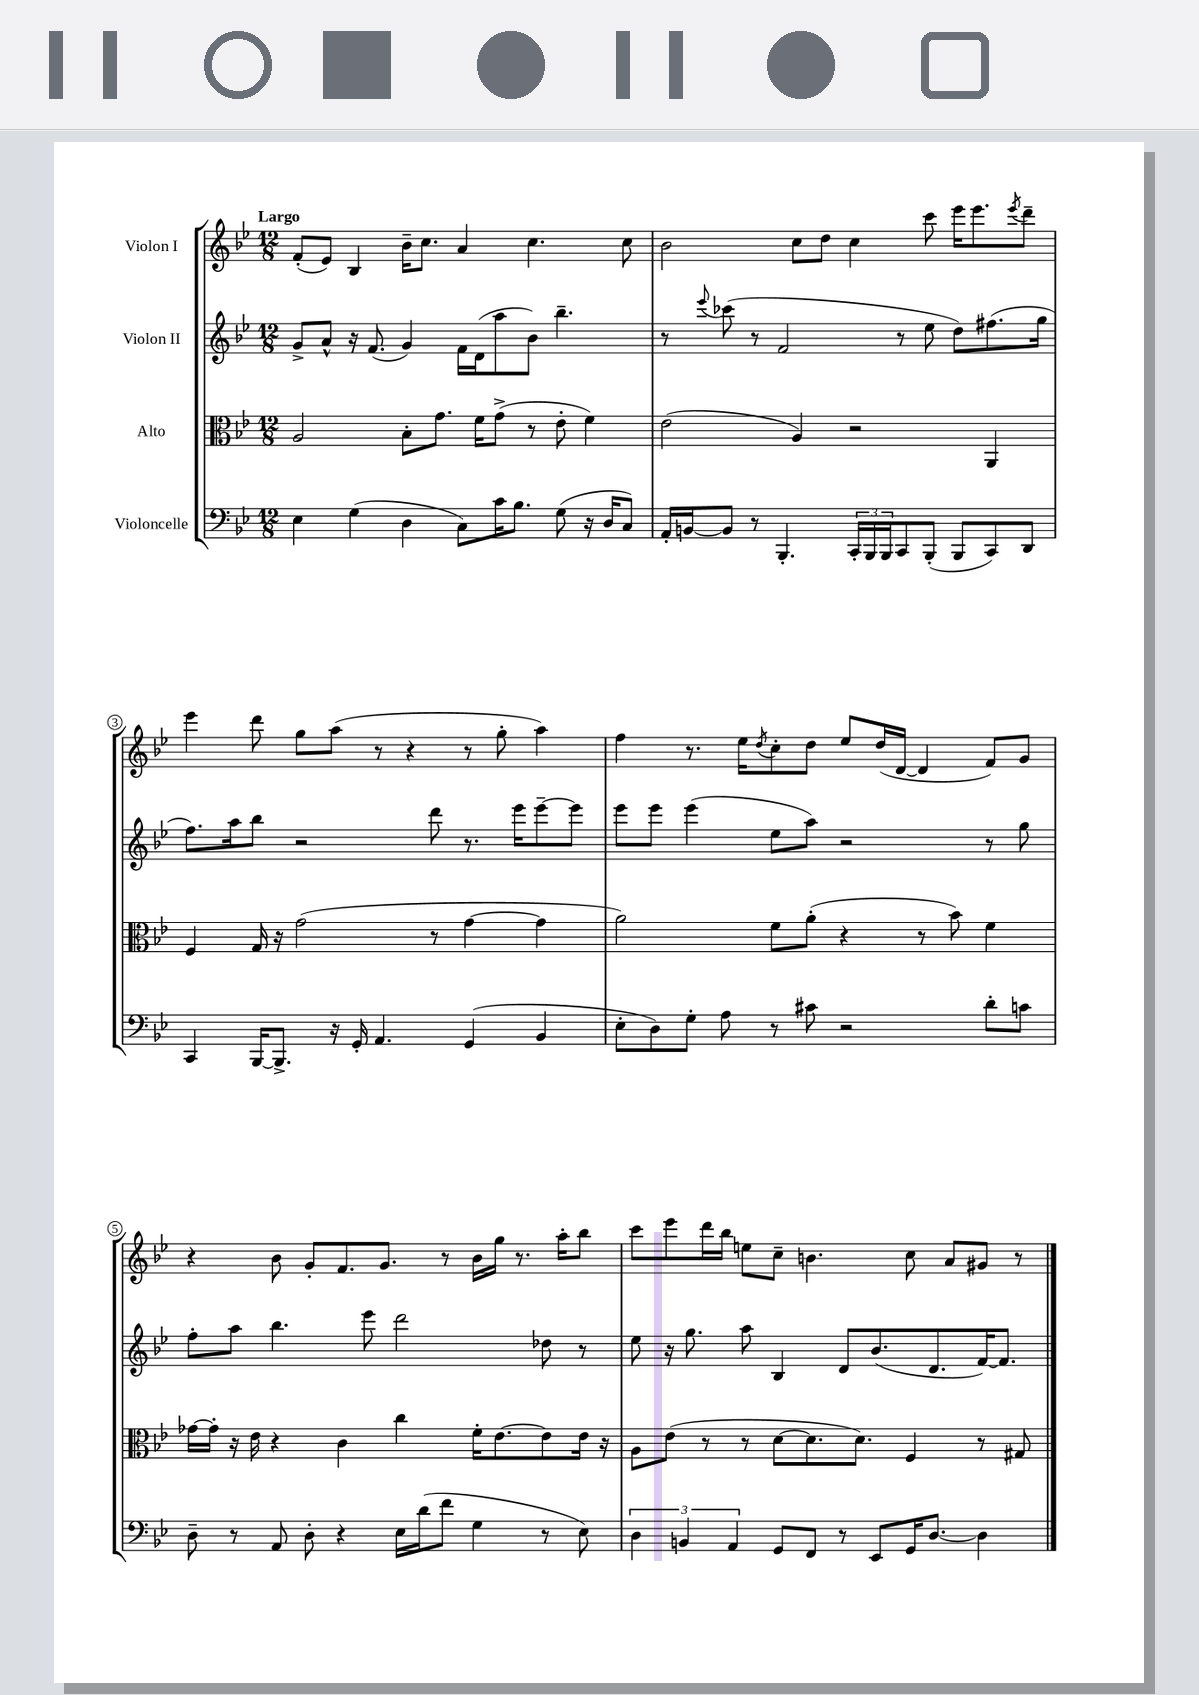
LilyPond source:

<<
\new StaffGroup <<
\new Staff = "s0" \with { instrumentName = "Violon I" } {
    \clef treble \key bes \major \numericTimeSignature \time 12/8 \tempo "Largo"
    f'8-.( ees'8) bes4 bes'16-- c''8. a'4 c''4. c''8 |
    bes'2 c''8 d''8 c''4 c'''8 ees'''16 ees'''8. \acciaccatura { ees'''8 } d'''8-- |
    ees'''4 d'''8 g''8 a''8( r8 r4 r8 g''8-. a''4) |
    f''4 r8. ees''16 \acciaccatura { d''8 } c''8-. d''8 ees''8 d''16( d'16~ d'4 f'8) g'8 |
    r4 bes'8 g'8-. f'8. g'8. r8 bes'16 g''16 r8. a''16-. bes''8 |
    c'''8 ees'''8 d'''16 bes''16 e''8 c''8-- b'4. c''8 a'8 gis'8 r8 \bar "|." |
}
\new Staff = "s1" \with { instrumentName = "Violon II" } {
    \clef treble \key bes \major \numericTimeSignature \time 12/8
    g'8-> a'8-^ r16 f'8.( g'4) f'16 d'16( a''8 bes'8) bes''4.-- |
    r8 \appoggiatura { ees'''8 } ces'''8( r8 f'2 r8 ees''8 d''8) fis''8.( g''16 |
    f''8.) a''16 bes''8 r2 d'''8 r8. ees'''16 ees'''8~-- ees'''8 |
    ees'''8 ees'''8 ees'''4( ees''8 a''8) r2 r8 g''8 |
    f''8-. a''8 bes''4. ees'''8 d'''2 des''8 r8 |
    ees''8 r16 g''8. a''8 bes4 d'8 bes'8.( d'8. f'16~) f'8. \bar "|." |
}
\new Staff = "s2" \with { instrumentName = "Alto" } {
    \clef alto \key bes \major \numericTimeSignature \time 12/8
    a2 bes8-. g'8. f'16 g'8->( r8 ees'8-. f'4) |
    ees'2( a4) r2 a,4 |
    f4 g16 r16 g'2( r8 g'4~ g'4 |
    a'2) f'8 a'8-.( r4 r8 bes'8) f'4 |
    ges'16~ ges'16-. r16 ees'16 r4 c'4 c''4 f'16-. ees'8.~ ees'8 ees'16 r16 |
    a8 ees'8( r8 r8 d'8~ d'8. d'8.) f4 r8 gis8 \bar "|." |
}
\new Staff = "s3" \with { instrumentName = "Violoncelle" } {
    \clef bass \key bes \major \numericTimeSignature \time 12/8
    ees4 g4( d4 c8) c'16 bes8. g8( r16 d16 c8) |
    a,16-. b,16~ b,8 r8 bes,,4.-. \tuplet 3/2 { c,16-. bes,,16 bes,,16 } c,8 bes,,8-.( bes,,8 c,8) d,8 |
    c,4 bes,,16~ bes,,8.-> r16 g,16-. a,4. g,4( bes,4 |
    ees8-. d8) g8-. a8 r8 cis'8 r2 d'8-. c'8 |
    d8-- r8 a,8 d8-. r4 ees16 d'16( f'8 g4 r8 ees8) |
    \tuplet 3/2 { d4 b,4 a,4 } g,8 f,8 r8 ees,8 g,16 d8.~ d4 \bar "|." |
}
>>
>>
\layout { \context { \Score \override BarNumber.stencil = #(make-stencil-circler 0.1 0.3 ly:text-interface::print) } }
